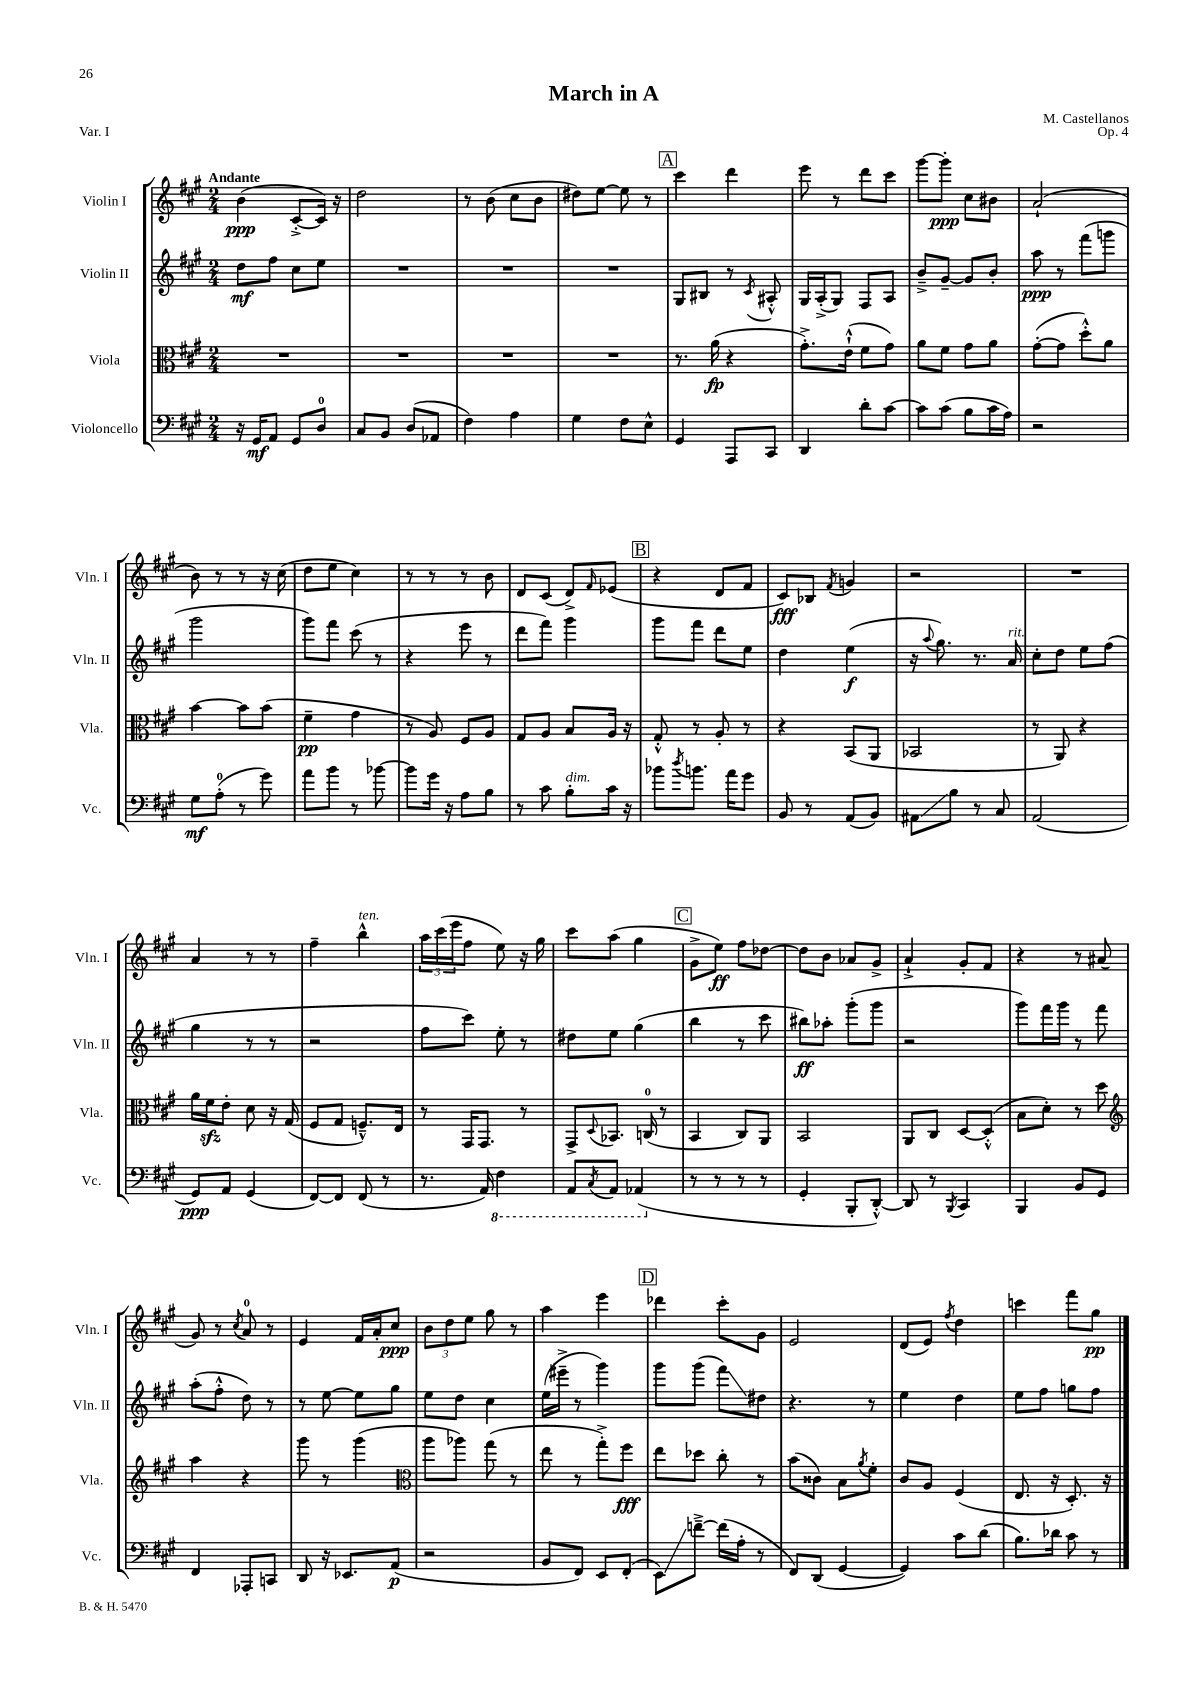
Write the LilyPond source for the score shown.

\header { title = "March in A" composer = "M. Castellanos" opus = "Op. 4" piece = "Var. I" }
<<
\new StaffGroup <<
\new Staff = "s0" \with { instrumentName = "Violin I" shortInstrumentName = "Vln. I" } {
    \clef treble \key a \major \numericTimeSignature \time 2/4 \tempo "Andante"
    b'4\ppp( cis'8~-.-> cis'16) r16 |
    d''2 |
    r8 b'8( cis''8 b'8 |
    dis''8) e''8~ e''8 r8 |
    \mark \markup { \box "A" } cis'''4 d'''4 |
    e'''8 r8 d'''8 cis'''8 |
    gis'''8~ gis'''8-.\ppp cis''8 bis'8 |
    a'2-!( |
    b'8) r8 r8 r16 cis''16( |
    d''8 e''8 cis''4) |
    r8 r8 r8 b'8 |
    d'8 cis'8( d'8->) \grace { fis'16 } ees'8( |
    \mark \markup { \box "B" } r4 d'8 fis'8 |
    cis'8\fff) bes8 \acciaccatura { fis'8 } g'4 |
    r2 |
    R2 |
    a'4 r8 r8 |
    fis''4-- b''4-^^\markup { \italic "ten." } |
    \tuplet 3/2 { a''16 cis'''16( e'''16 } fis''8 e''8) r16 gis''16 |
    cis'''8 a''8( gis''4 |
    \mark \markup { \box "C" } gis'8-> e''8\ff) fis''8 des''8~ |
    des''8 b'8 aes'8 gis'8-> |
    a'4-!-> gis'8-. fis'8 |
    r4 r8 ais'8( |
    gis'8) r8 \acciaccatura { cis''8 } a'8-0 r8 |
    e'4 fis'16 a'16-. cis''8\ppp |
    \tuplet 3/2 { b'8 d''8 e''8 } gis''8 r8 |
    a''4 e'''4 |
    \mark \markup { \box "D" } des'''4 cis'''8-. gis'8 |
    e'2 |
    d'8( e'8) \acciaccatura { fis''8 } d''4 |
    c'''4 fis'''8 gis''8\pp \bar "|." |
}
\new Staff = "s1" \with { instrumentName = "Violin II" shortInstrumentName = "Vln. II" } {
    \clef treble \key a \major \numericTimeSignature \time 2/4
    d''8\mf fis''8 cis''8 e''8 |
    R2 |
    R2 |
    R2 |
    \mark \markup { \box "A" } gis8 bis8 r8 \acciaccatura { cis'8 } ais8-.-^ |
    gis16 a16-.->( gis8) fis8 a8 |
    b'8---> gis'8~-- gis'8 b'8-. |
    a''8\ppp r8 fis'''8( g'''8 |
    gis'''2 |
    gis'''8) fis'''8 cis'''8( r8 |
    r4 e'''8 r8 |
    d'''8 fis'''8) gis'''4 |
    \mark \markup { \box "B" } gis'''8 fis'''8 d'''8 e''8 |
    d''4 e''4\f( |
    r16 \appoggiatura { a''8 } gis''8.) r8. a'16^\markup { \italic "rit." } |
    cis''8-. d''8 e''8 fis''8( |
    gis''4 r8 r8 |
    r2 |
    fis''8 cis'''8) e''8-. r8 |
    dis''8 e''8 gis''4( |
    \mark \markup { \box "C" } b''4 r8 cis'''8 |
    bis''8\ff) aes''8-. gis'''8-.( gis'''8 |
    r2 |
    gis'''8) fis'''16 gis'''16 r8 fis'''8 |
    a''8-.( fis''8-.-^ d''8) r8 |
    r8 e''8~ e''8 gis''8 |
    e''8 d''8 cis''4 |
    e''16( eis'''16---> r8 gis'''4) |
    \mark \markup { \box "D" } gis'''8 gis'''8( fis'''8\glissando) dis''8 |
    r4. r8 |
    e''4 d''4 |
    e''8 fis''8 g''8 fis''8 \bar "|." |
}
\new Staff = "s2" \with { instrumentName = "Viola" shortInstrumentName = "Vla." } {
    \clef alto \key a \major \numericTimeSignature \time 2/4
    R2 |
    R2 |
    R2 |
    R2 |
    \mark \markup { \box "A" } r8. a'16\fp( r4 |
    gis'8.-.->) e'16-!-^( fis'8 gis'8) |
    a'8 fis'8 gis'8 a'8 |
    gis'8~-.( gis'8 d''8-.-^) a'8 |
    b'4~ b'8 b'8( |
    fis'4--\pp gis'4 |
    r8 a8) fis8 a8 |
    gis8 a8 b8 a16 r16 |
    \mark \markup { \box "B" } gis8-.-^ r8 a8-. r8 |
    r4 b,8( a,8 |
    bes,2 |
    r8 a,8) r4 |
    a'16 fis'16\sfz e'8-. d'8 r16 gis16( |
    fis8 gis8 f8.---^) e16 |
    r8 gis,16 gis,8. r8 |
    gis,8-> \appoggiatura { d8 } bes,8. c16-0( r8 |
    \mark \markup { \box "C" } b,4 cis8) a,8 |
    b,2 |
    a,8 cis8 d8~ d8-.-^( |
    b8 d'8-.) r8 d''8 |
    \clef treble a''4 r4 |
    gis'''8 r8 gis'''4( |
    \clef alto a''8 aes''8) gis''8( r8 |
    e''8 r8 gis''8-.->) fis''8\fff |
    \mark \markup { \box "D" } e''8 des''8 cis''8-. r8 |
    b'8( cisis'8) b8 \acciaccatura { a'8 } fis'8-. |
    cis'8 a8 fis4( |
    e8. r16 d8.-.) r16 \bar "|." |
}
\new Staff = "s3" \with { instrumentName = "Violoncello" shortInstrumentName = "Vc." } {
    \clef bass \key a \major \numericTimeSignature \time 2/4
    r16 gis,16\mf a,8 gis,8 d8-0 |
    cis8 b,8 d8( aes,8 |
    fis4) a4 |
    gis4 fis8 e8-^ |
    \mark \markup { \box "A" } gis,4 a,,8 cis,8 |
    d,4 d'8-. cis'8~ |
    cis'8 cis'8( b8 cis'16 a16) |
    r2 |
    gis8\mf a8-0-.( r8 gis'8) |
    a'8 b'8 r8 bes'8~ |
    bes'8 gis'16 r16 a8 b8 |
    r8 cis'8 b8-.^\markup { \italic "dim." } cis'16 r16 |
    \mark \markup { \box "B" } bes'8 \acciaccatura { d''8 } b'8. a'16 gis'8 |
    b,8 r8 a,8( b,8) |
    ais,8\glissando b8 r8 cis8 |
    a,2( |
    gis,8\ppp) a,8 gis,4( |
    fis,8~) fis,8 fis,8( r8 |
    r8. a,16) \ottava #-1 fis,4 |
    a,,8 \acciaccatura { cis,8 } a,,8 aes,,4( \ottava #0 |
    \mark \markup { \box "C" } r8 r8 r8 r8 |
    gis,4-. b,,8-. d,8~-.-^) |
    d,8 r8 \acciaccatura { b,,8 } cis,4 |
    b,,4 b,8 gis,8 |
    fis,4 aes,,8-. c,8 |
    d,8 r16 ees,8. a,8\p( |
    r2 |
    b,8 fis,8) e,8 fis,8-.( |
    \mark \markup { \box "D" } e,8\glissando) f'8~---> f'16( a16-. r8 |
    fis,8) d,8( gis,4~ |
    gis,4) cis'8 d'8( |
    b8.) des'16 cis'8 r8 \bar "|." |
}
>>
>>
\layout { \context { \Score \remove "Bar_number_engraver" } }
